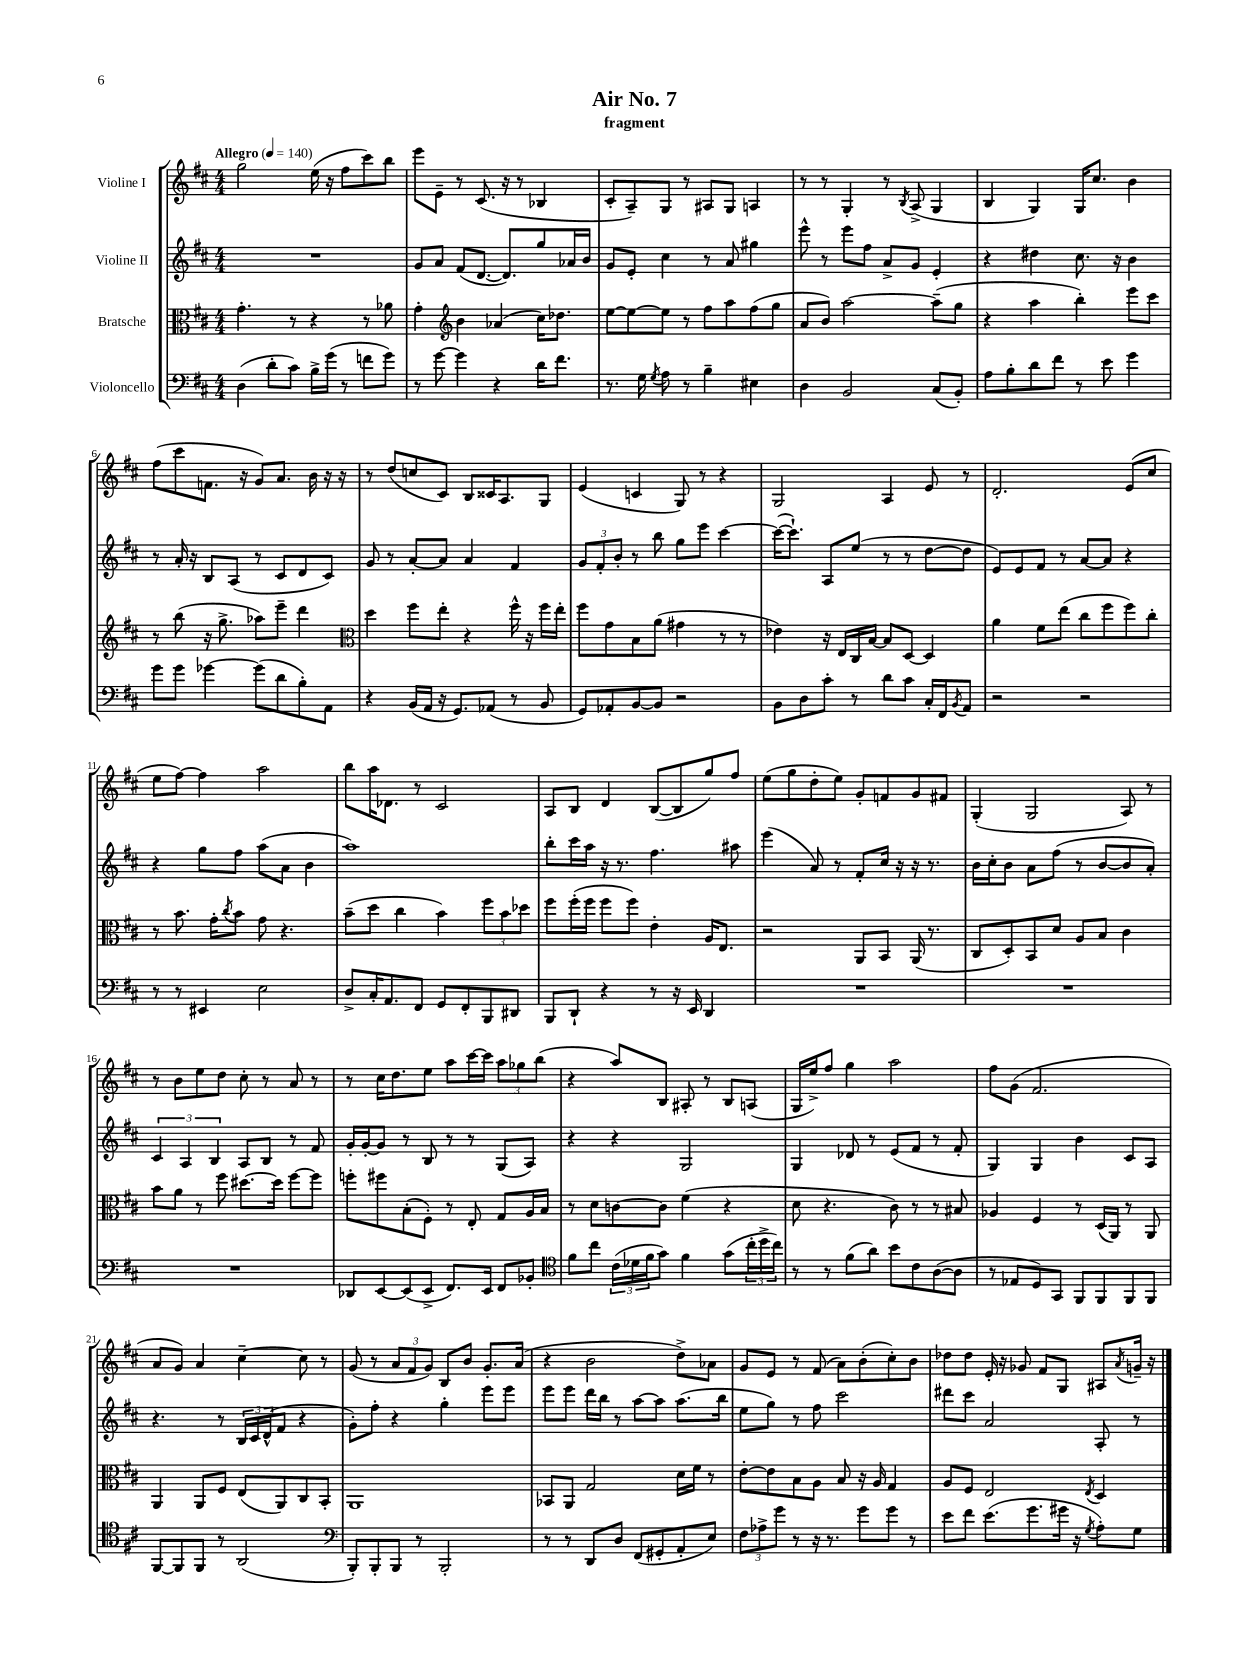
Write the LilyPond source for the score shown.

\header { title = "Air No. 7" subtitle = "fragment" }
<<
\new StaffGroup <<
\new Staff = "s0" \with { instrumentName = "Violine I" } {
    \clef treble \key d \major \numericTimeSignature \time 4/4 \tempo "Allegro" 4 = 140
    g''2 e''16( r16 fis''8 cis'''8) b''8 |
    e'''8 e'8-- r8 cis'8.( r16 r8 bes4 |
    cis'8-. a8--) g8 r8 ais8 g8 a4 |
    r8 r8 g4-. r8 \acciaccatura { b8 } a8->( g4 |
    b4 g4) g16 cis''8. b'4 |
    fis''8( cis'''8 f'8. r16 g'8) a'8. b'16 r16 r16 |
    r8 d''8( c''8 cis'8) b8 cisis'16 a8. g8 |
    e'4( c'4 g8) r8 r4 |
    g2 a4 e'8 r8 |
    d'2.-. e'8( cis''8 |
    e''8 fis''8~) fis''4 a''2 |
    b''8 a''16 des'8. r8 cis'2 |
    a8 b8 d'4 b8~( b8 g''8) fis''8 |
    e''8( g''8 d''8-. e''8) g'8-. f'8 g'8 fis'8 |
    g4-.( g2 a8) r8 |
    r8 b'8 e''8 d''8 cis''8-. r8 a'8 r8 |
    r8 cis''16 d''8. e''8 a''8 cis'''16~ cis'''16 \tuplet 3/2 { a''8 ges''8 b''8( } |
    r4 a''8) b8 ais8-. r8 b8 a8( |
    g16 e''16->) fis''8 g''4 a''2 |
    fis''8 g'8( fis'2. |
    a'8 g'8) a'4 cis''4~-- cis''8 r8 |
    g'8( r8 \tuplet 3/2 { a'8 fis'8 g'8) } b8 b'8 g'8.-. a'16( |
    r4 b'2 d''8->) aes'8 |
    g'8 e'8 r8 fis'8( a'8) b'8-.( cis''8-.) b'8 |
    des''8 des''8 e'16-. r16 ges'8 fis'8 g8 ais8 \acciaccatura { a'8 } g'16-- r16 \bar "|." |
}
\new Staff = "s1" \with { instrumentName = "Violine II" } {
    \clef treble \key d \major \numericTimeSignature \time 4/4
    R1 |
    g'8 a'8 fis'8( d'8.~ d'8.) g''8 aes'16 b'16 |
    g'8 e'8-. cis''4 r8 a'8 gis''4 |
    e'''8-^ r8 e'''8 fis''8 a'8-> g'8 e'4-. |
    r4 dis''4 cis''8. r16 b'4 |
    r8 a'16-. r16 b8 a8( r8 cis'8 d'8 cis'8) |
    g'8 r8 a'8~-. a'8 a'4 fis'4 |
    \tuplet 3/2 { g'8 fis'8-. b'8-. } r8 b''8 g''8 e'''8 cis'''4~ |
    cis'''16~( cis'''8.-!) a8 e''8( r8 r8 d''8~ d''8 |
    e'8) e'8 fis'8 r8 a'8~ a'8 r4 |
    r4 g''8 fis''8 a''8( a'8 b'4 |
    a''1) |
    b''8-. cis'''16 a''16 r16 r8. fis''4. ais''8 |
    e'''4( a'8) r8 fis'8-. cis''16 r16 r16 r8. |
    b'16 cis''16-. b'8 a'8 fis''8( r8 b'8~ b'8 a'8-.) |
    \tuplet 3/2 { cis'4 a4 b4 } a8 b8 r8 fis'8 |
    g'16-. g'16~-. g'8 r8 b8 r8 r8 g8( a8) |
    r4 r4 g2 |
    g4 des'8 r8 e'8( fis'8 r8 fis'8-. |
    g4) g4 b'4 cis'8 a8 |
    r4. r8 \tuplet 3/2 { b16 cis'16 d'16-^( } fis'8 r4 |
    g'8-.) fis''8-. r4 g''4-. e'''8 e'''8 |
    e'''8 e'''8 d'''16 b''16 r8 a''8~ a''8 a''8.( b''16 |
    e''8 g''8) r8 fis''8 cis'''2 |
    dis'''8 cis'''8 a'2 a8-. r8 \bar "|." |
}
\new Staff = "s2" \with { instrumentName = "Bratsche" } {
    \clef alto \key d \major \numericTimeSignature \time 4/4
    g'4.-. r8 r4 r8 aes'8 |
    g'4-. \clef treble b'4 aes'4( cis''16) des''8. |
    e''8~ e''8~ e''8 r8 fis''8 a''8 fis''8( g''8 |
    a'8 b'8) a''2~ a''8--( g''8 |
    r4 a''4 b''4-.) e'''8 cis'''8 |
    r8 b''8( r16 g''8.-> aes''8) e'''8-- d'''4 |
    \clef alto d''4 fis''8 e''8-. r4 fis''16-^ r16 fis''16 e''16-. |
    fis''8 g'8 b8 a'8( gis'4 r8 r8 |
    ees'4) r16 e16 cis16 b16~ b8 d8~ d4 |
    a'4 fis'8 e''8( cis''8 fis''8 fis''8) cis''8-. |
    r8 b'8. g'16-. \acciaccatura { cis''8 } b'8 g'8 r4. |
    b'8--( d''8 cis''4 b'4) \tuplet 3/2 { fis''8 b'8 des''8 } |
    fis''8 fis''16-.( fis''16 fis''8 fis''8) e'4-. a16 e8. |
    r2 a,8 b,8 a,16( r8. |
    cis8 d8-.) b,8 d'8 a8 b8 cis'4 |
    b'8 a'8 r8 fis''8 dis''8.~ dis''16 fis''8~ fis''8 |
    f''8-. fis''8 b8-.( fis8-.) r8 e8-. g8 a16 b16 |
    r8 d'8 c'8~ c'8 fis'4( r4 |
    d'8 r4. cis'8) r8 r8 bis8 |
    aes4 fis4 r8 d16( a,16) r8 a,8 |
    a,4 a,8 fis8 e8( a,8) cis8 b,8-. |
    a,1 |
    bes,8 a,8 g2 d'16 fis'16 r8 |
    e'8~-. e'8 b8 a8 b8 r16 a16 g4 |
    a8 fis8 e2 \acciaccatura { e8 } d4 \bar "|." |
}
\new Staff = "s3" \with { instrumentName = "Violoncello" } {
    \clef bass \key d \major \numericTimeSignature \time 4/4
    d4( d'8-. cis'8) b16-> g'16( r8 f'8 g'8) |
    r8 g'8~ g'4 r4 d'16 fis'8. |
    r8. g16 \acciaccatura { g8 } a8 r8 b4-- eis4 |
    d4 b,2 cis8( b,8-.) |
    a8 b8-. d'8 fis'8 r8 e'8 g'4 |
    g'8 g'8 ges'4~ ges'8( d'8 b8-.) a,8 |
    r4 b,16( a,16 r16 g,8.) aes,8( r8 b,8 |
    g,8) aes,8-. b,8~ b,8 r2 |
    b,8 d8 cis'8-. r8 d'8 cis'8 cis16-. fis,16 \acciaccatura { b,8 } a,8 |
    r2 r2 |
    r8 r8 eis,4 e2 |
    d8-> cis16-. a,8. fis,8 g,8 fis,8-. b,,8 dis,8 |
    b,,8 d,8-! r4 r8 r16 e,16 d,4 |
    R1 |
    R1 |
    R1 |
    des,8 e,8~ e,8( e,8-> fis,8.) e,16 fis,8 bes,8-. |
    \clef tenor fis'8 cis''8 \tuplet 3/2 { cis'16( des'16 fis'16 } g'8) fis'4 g'8( \tuplet 3/2 { cis''16-. d''16-> cis''16) } |
    r8 r8 fis'8( a'8) b'8 cis'8 a8~( a8 |
    r8 ees8 d8) g,8 fis,8 fis,8 fis,8 fis,8 |
    fis,8~ fis,8 fis,8 r8 a,2( |
    \clef bass b,,8-.) b,,8-. b,,8 r8 b,,2-. |
    r8 r8 d,8 d8 fis,8( gis,8-. a,8-. e8) |
    \tuplet 3/2 { fis8 aes8-> g'8 } r8 r16 r8. g'8 g'8 r8 |
    e'8 fis'8 e'8.( g'8. gis'16 r16 \acciaccatura { g8 } a8-.) g8 \bar "|." |
}
>>
>>
